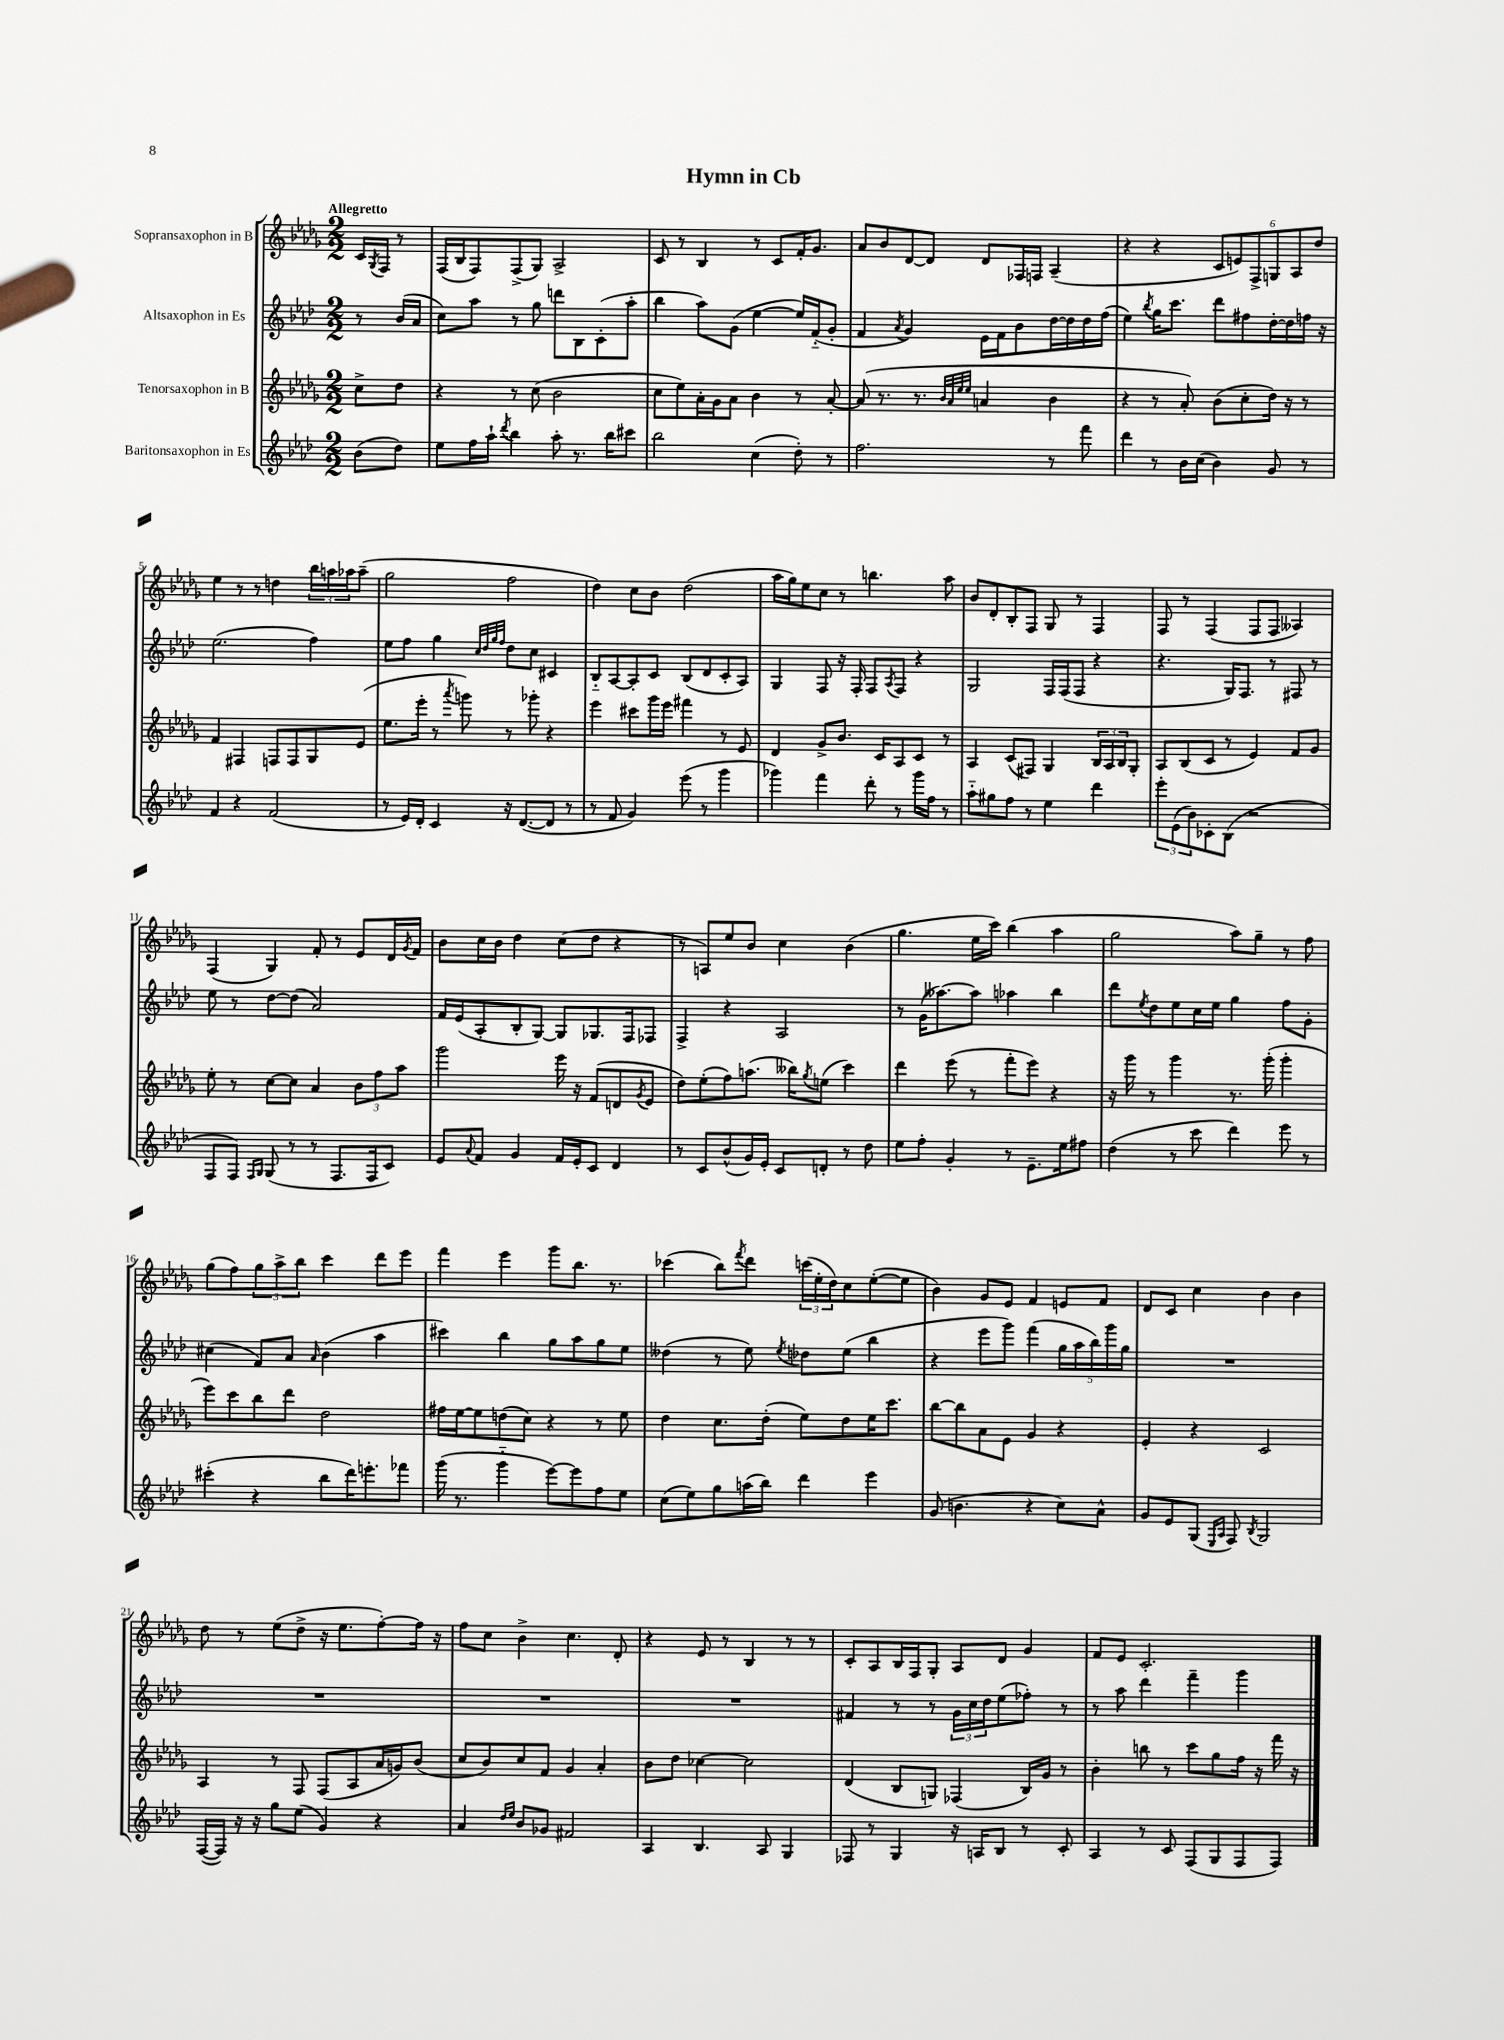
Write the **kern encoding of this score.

**kern	**kern	**kern	**kern
*staff4	*staff3	*staff2	*staff1
*clefG2	*clefG2	*clefG2	*clefG2
*k[b-e-a-d-]	*k[b-e-a-d-g-]	*k[b-e-a-d-]	*k[b-e-a-d-g-]
*M2/2	*M2/2	*M2/2	*M2/2
(8b-	8cc^	8r	16c
.	.	.	8qG-
.	.	.	16F
8dd-)	8dd-	(16b-	8r
.	.	16a-	.
=	=	=	=
8ee-	4r	8cc)	(16F
.	.	.	16B-
16ff	.	8aa-	8F)
16aa-`	.	.	.
8qddd-	.	.	.
4bb-	8r	8r	(8F^
.	(8cc	8gg	8G-)
8aa-'	2b-	8ddd	2A-^
8.r	.	8B-	.
.	.	(8c'	.
16bb-	.	.	.
8ccc#	.	8aa-'	.
=	=	=	=
2bb-	8cc	4bb-	8c
.	8ee-)	.	8r
.	16a-'	8aa-)	4B-
.	16g-	.	.
.	8a-	(8g	.
(4cc	4b-	[4ee-	8r
.	.	.	8c
8dd-')	8r	16ee-])	16f'
.	.	(16f'~	8.g-
8r	[8a-'	8g'	.
=	=	=	=
2.ff	(8a-]	4f	8a-
.	8.r	.	8b-
.	.	8qa-	.
.	.	4g)	[8d-
.	8.r	.	.
.	.	.	8d-]
.	32qqb-	.	.
.	32qqa-	.	.
.	32qqee-	.	.
.	32qqee-	.	.
.	4a	16e-	8d-
.	.	16f	.
.	.	8b-	16F-
.	.	.	16F
8r	4b-	[16dd-	(4A-~
.	.	16dd-]	.
8fff	.	16dd-	.
.	.	(16ff	.
=	=	=	=
4ddd-	4r	4ee-)	4r
.	.	8qbb-	.
8r	8r	16gg	4r
.	.	8.ccc	.
16b-	8a-')	.	.
(16cc	.	.	.
4b-)	(8b-	8ddd-	12c
.	.	.	12e)
.	8cc'	8ff#	.
.	.	.	12F^
8g	16dd-)	[16dd-'	12G
.	16r	16dd-]	.
.	.	.	12A-
8r	8r	16ff	.
.	.	.	12dd-
.	.	16r	.
=	=	=	=
4f	4f	(2.ee-	4ee-
4r	4F#	.	8r
.	.	.	8r
(2f	8F	.	4dd
.	8F	.	.
.	8G-	4ff)	24bb-
.	.	.	24aa
.	.	.	24aa-
.	(8e-	.	(8aa-~
=	=	=	=
8r	8.ee-	8ee-	2gg-
16e-)	.	8ff	.
16d-'	16eee-'	.	.
4c	8r	4gg	.
.	8qaaa-	.	.
.	8ggg)	.	.
.	.	32qqcc	.
.	.	32qqdd-	.
.	.	32qqgg	.
.	.	32qqff	.
16r	8r	8dd-	2ff
([8.d-	.	.	.
.	8ggg-'	8cc	.
8d-]	4r	4c#	.
8r	.	.	.
=	=	=	=
8r	4eee-	8B-'~	4dd-)
8f	.	[8A-	.
4g)	8ccc#	8A-']	8cc
.	16ggg-	8c	8b-
.	16eee-	.	.
(8eee-	4fff#	(8B-	(2dd-
8r	.	8d-	.
4ggg	8r	8c'	.
.	8e-	8A-)	.
=	=	=	=
4ggg-)	4d-	4G	16aa-
.	.	.	16gg-)
.	.	.	8ee-
4fff	8g-^	8F	8cc
.	8.b-	16r	8r
.	.	16F'	.
8ddd-'	.	8F	4.bb
.	16c	.	.
.	.	8qA-	.
8r	8A-	8F	.
16ggg-	8c	4r	.
16ff	.	.	.
8r	8r	.	8aa-
=	=	=	=
8aa-'~	4A-	2G	8b-
8gg#	.	.	8d-'
8ff	(8c	.	8B-'
8r	8F#)	.	8F
4ee-	4G-	16F	8G-
.	.	(16F	.
.	.	8F	8r
4ddd-	24B-	4r	4F
.	24A-	.	.
.	24B-	.	.
.	8G-'	.	.
=	=	=	=
12eee-'	8A-	4.r	8F
(12e-	.	.	.
.	(8B-	.	8r
12b-)	.	.	.
8c-'	8c	.	(4F
(8B-	8r	16G)	.
.	.	8.F	.
2r	4e-)	.	8F
.	.	8r	8F
.	8f	8F#	4A--)
.	8g-	8r	.
=	=	=	=
8F	8ee-'	8ee-	(4F
8F)	8r	8r	.
16qqF	.	.	.
16qqG	.	.	.
(8G	[8cc	[8dd-	4G-)
8r	8cc]	(8dd-]	.
8r	4a-	2a-)	8f'
8.F	.	.	8r
.	12b-	.	8e-
16F	.	.	.
.	12ff	.	.
8c)	.	.	16d-
.	12aa-	.	.
.	.	.	8qg-
.	.	.	16f
=	=	=	=
8e-	2ggg-	16f	8b-
.	.	(16e-	.
8qqa-	.	.	.
8f	.	8A-'	16cc
.	.	.	16b-
4g	.	8B-'	4dd-
.	.	[8G)	.
16f	16eee-	8G]	(8cc
16e-'	16r	.	.
8c	(8f	8.G-	8dd-
4d-	8d	.	4r
.	.	16F	.
.	8qg-	.	.
.	8e-	8F-	.
=	=	=	=
8r	8dd-)	4F^	8r
8c	(8ee-'	.	8A)
(8b-^^	8ff)	4r	8ee-
16g)	(8.aa	.	8b-
16e-'	.	.	.
8c	.	2A-	4cc
.	16bb--)	.	.
.	8qgg-	.	.
8d'	(8ee	.	.
8r	4ccc)	.	(4b-
8dd-	.	.	.
=	=	=	=
8ee-	4ddd-	8r	4.gg-
8ff'	.	(16g	.
.	.	[8.aa--)	.
4g'	(8eee-	.	.
.	8r	8aa--]	16ee-
.	.	.	16ccc)
8r	8fff'	4aa-	(4bb-
8.e-~	8eee-)	.	.
.	4r	4bb-	4aa-
16ee-	.	.	.
8ff#	.	.	.
=	=	=	=
(4dd-	16r	8ddd-	2gg-
.	16ggg-	.	.
.	.	8qee-	.
.	8r	8dd-	.
8r	4ggg-	8ee-	.
8ccc	.	16cc	.
.	.	16ee-	.
4ddd-)	8.r	4gg	8aa-)
.	.	.	8gg-~
.	(16ggg-'	.	.
8eee-	4ggg-'	8ff	8r
8r	.	8g'	8ff
=	=	=	=
(4ccc#'	8eee-)	(4cc#	(8gg-
.	8ccc	.	8ff)
4r	8bb-	8f)	12gg-
.	.	.	12aa-^
.	8ddd-	8a-	.
.	.	.	12bb-
.	.	16qqa-	.
8bb-	2dd-	(4b-	4ccc
16ddd-)	.	.	.
8.eee'	.	.	.
.	.	4aa-	8ddd-
8fff-	.	.	8eee-
=	=	=	=
(16ggg	16ff#	4ccc#)	4fff
8.r	[16ee-	.	.
.	8ee-]	.	.
4ggg'~	(8dd	4bb-	4eee-
.	8cc)	.	.
[8eee-)	4r	8gg	8ggg-
8eee-]	.	8aa-	8.bb-
8ff	8r	8gg	.
.	.	.	8.r
8ee-	8ee-	8ee-	.
=	=	=	=
(8cc	4dd-	(4dd--	(4ccc-
8ee-)	.	.	.
8gg	8.cc	8r	8bb-)
.	.	.	8qfff
(16aa	.	8ee-)	8ddd-
16bb-)	(16dd-'	.	.
.	.	8qee-	.
4ddd-	8ee-)	8dd-	(24ccc
.	.	.	24ee-'
.	.	.	24dd-)
.	8dd-	(8ee-	8cc
4eee-	16ee-	4bb-	([8ee-'
.	8.ccc	.	.
.	.	.	8ee-]
=	=	=	=
(8g	[8bb-	4r	4b-)
4.b	8bb-]	.	.
.	8a-	8eee-	8g-
.	8e-	8ggg)	8e-
4r	4g-	(4fff	4f
8cc)	4r	20gg	8e
.	.	20aa-	.
.	.	20bb-)	.
8a-^^	.	.	8f
.	.	20ggg	.
.	.	20gg	.
=	=	=	=
8g	4e-'	1r	8d-
8e-	.	.	8c
(8G	4r	.	4cc
16qqE-	.	.	.
16qqA-	.	.	.
8F)	.	.	.
8qB-	.	.	.
2G	2c	.	4b-
.	.	.	4b-
=	=	=	=
([16F	4A-	1r	8dd-
16F])	.	.	.
16r	.	.	8r
16r	.	.	.
8gg	8r	.	(8ee-
(8ee-	8F	.	8dd-^
4g)	(8F	.	16r
.	.	.	8.ee-
.	8A-	.	.
4r	16a-	.	[8ff')
.	16g)	.	.
.	(8b-	.	16ff]
.	.	.	16r
=	=	=	=
4a-	8cc	1r	8ff
.	8b-)	.	8cc
16qqdd-	.	.	.
16qqee-	.	.	.
8b-	8cc	.	4b-^
8g-	8f	.	.
2f#	4g-	.	4.cc
.	4a-'	.	.
.	.	.	8d-'
=	=	=	=
4A-	8b-	1r	4r
.	8dd-	.	.
4.B-	[4cc-	.	8e-
.	.	.	8r
.	2cc-]	.	4B-
8A-	.	.	.
4G	.	.	8r
.	.	.	8r
=	=	=	=
8F-	(4d-	4f#	8c'
8r	.	.	8A-
4G	8B-	8r	16B-
.	.	.	16F
.	8G)	8r	8G-'
16r	(4F-	24g	8A-
.	.	24cc	.
16A	.	.	.
.	.	24dd-	.
8B-	.	(8ee-	8d-
8r	16B-)	8ff-')	4g-
.	16g-	.	.
8c'	8r	8r	.
=	=	=	=
4A-	4b-'	8r	8f
.	.	8aa-	8e-
8r	8bb	4ddd-	2.c'
8c	8r	.	.
(8F	8ccc	4fff~	.
8G	8gg-	.	.
8F	16ff	4ggg	.
.	16r	.	.
8F)	16fff	.	.
.	16r	.	.
==	==	==	==
*-	*-	*-	*-
